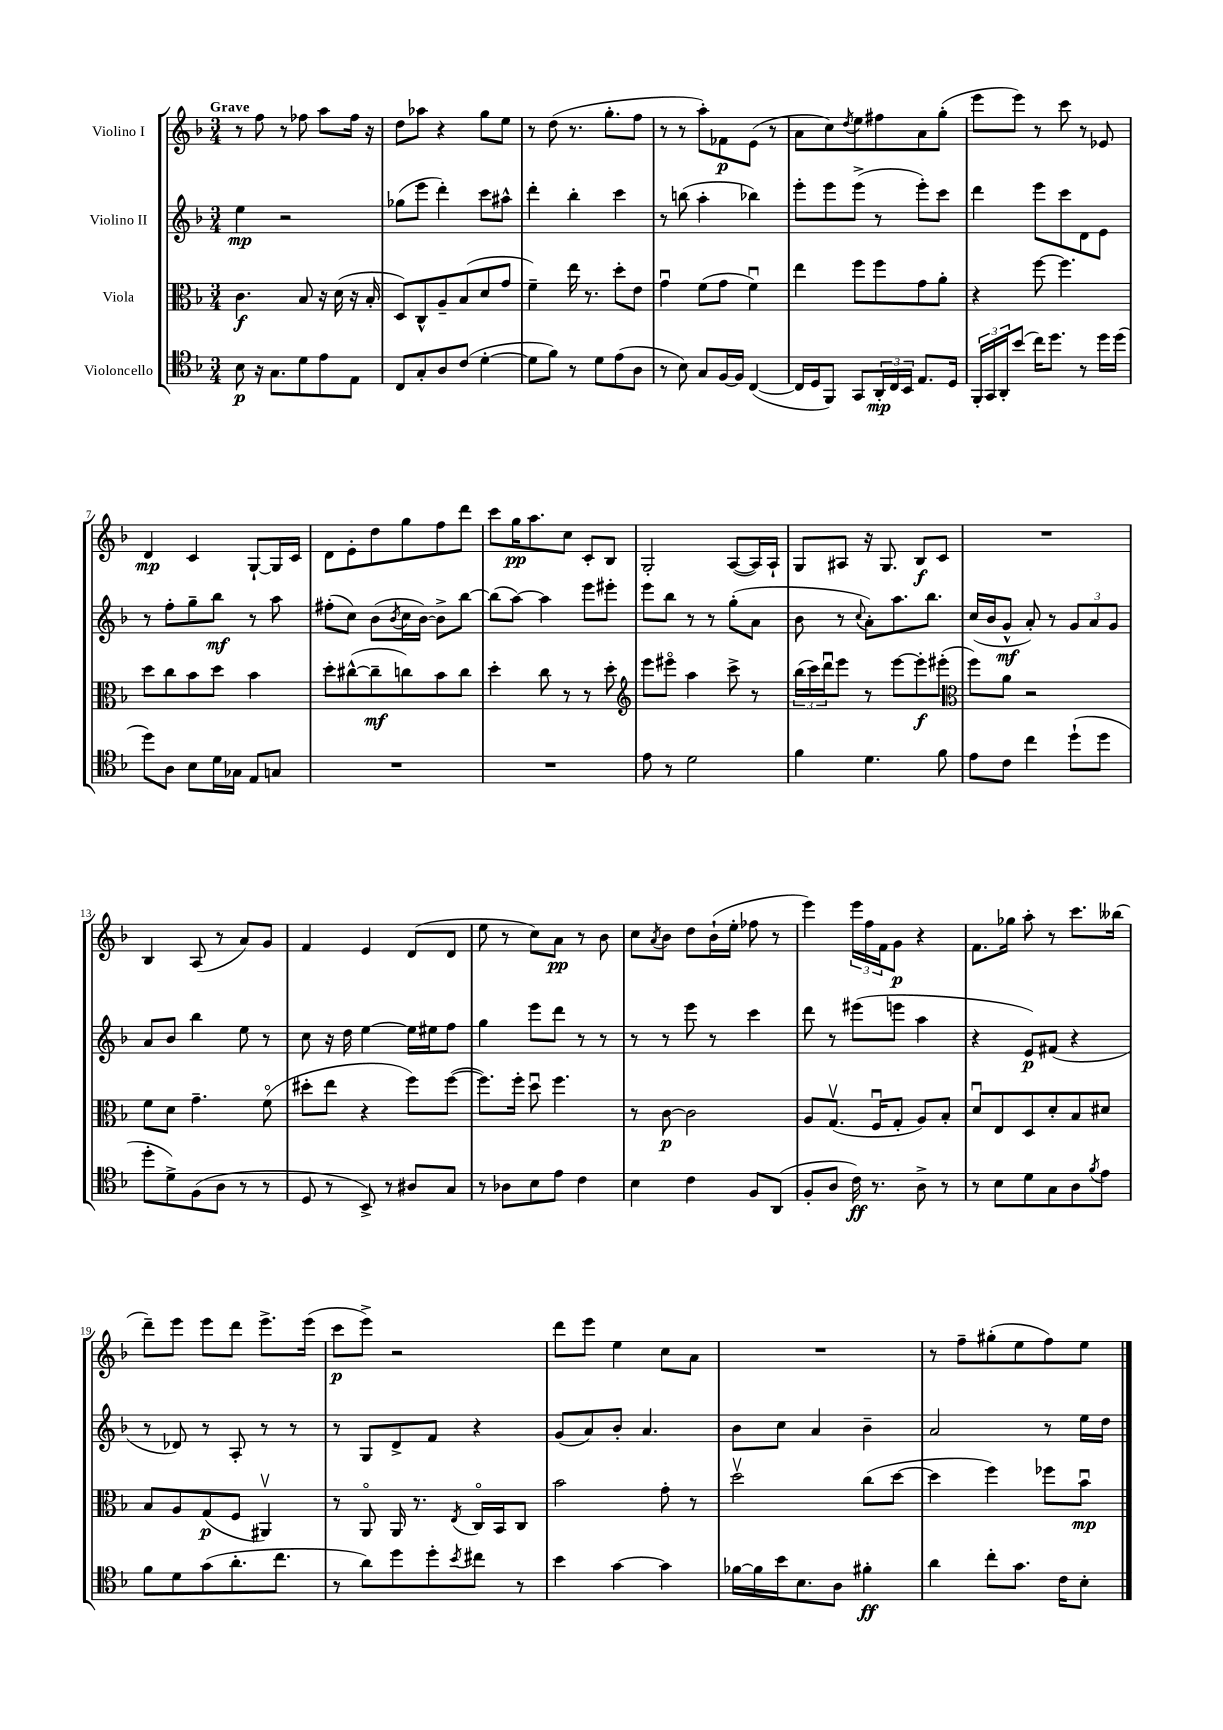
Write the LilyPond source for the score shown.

<<
\new StaffGroup <<
\new Staff = "s0" \with { instrumentName = "Violino I" } {
    \clef treble \key f \major \numericTimeSignature \time 3/4 \tempo "Grave"
    r8 f''8 r8 fes''8 a''8 fes''16 r16 |
    d''8 aes''8 r4 g''8 e''8 |
    r8 d''8( r8. g''8.-. f''8 |
    r8 r8 a''8-.) fes'8\p e'8( r8 |
    a'8 c''8) \acciaccatura { d''8 } e''8 fis''8 a'8 g''8-.( |
    e'''8 e'''8) r8 c'''8 r8 ees'8 |
    d'4\mp c'4 g8~-! g16 c'16 |
    d'8 e'8-. d''8 g''8 f''8 d'''8 |
    c'''8 g''16\pp a''8. c''8 c'8-. bes8 |
    g2-. a8~( a16) a16-! |
    g8 ais8 r16 g8. bes8\f c'8 |
    R2. |
    bes4 a8( r8 a'8) g'8 |
    f'4 e'4 d'8( d'8 |
    e''8 r8 c''8) a'8\pp r8 bes'8 |
    c''8 \acciaccatura { a'8 } bes'8 d''8 bes'16-!( e''16-. fes''8 r8 |
    e'''4) \tuplet 3/2 { e'''16 f''16 f'16 } g'8\p r4 |
    f'8. ges''16 a''8-. r8 c'''8. beses''16( |
    d'''8--) e'''8 e'''8 d'''8 e'''8.-> e'''16( |
    c'''8\p e'''8->) r2 |
    d'''8 e'''8 e''4 c''8 a'8 |
    R2. |
    r8 f''8-- gis''8-.( e''8 f''8) e''8 \bar "|." |
}
\new Staff = "s1" \with { instrumentName = "Violino II" } {
    \clef treble \key f \major \numericTimeSignature \time 3/4
    e''4\mp r2 |
    ges''8( e'''8 d'''4-.) c'''8 ais''8-^ |
    d'''4-. bes''4-. c'''4 |
    r8 b''8( a''4-. bes''4) |
    e'''8-. e'''8 e'''8->( r8 e'''8-.) c'''8 |
    d'''4 e'''8 c'''8 d'8 e'8 |
    r8 f''8-. g''8-- bes''8\mf r8 a''8 |
    fis''8-.( c''8) bes'8( \acciaccatura { bes'8 } c''16 bes'16~) bes'8-> bes''8~ |
    bes''8( a''8~) a''4 e'''8 eis'''8-. |
    e'''8 bes''8 r8 r8 g''8-.( a'8 |
    bes'8 r8 \appoggiatura { c''8 } a'8-.) a''8. bes''8. |
    c''16( bes'16 g'8-^\mf a'8-.) r8 \tuplet 3/2 { g'8 a'8 g'8 } |
    a'8 bes'8 bes''4 e''8 r8 |
    c''8 r16 d''16 e''4~ e''16 eis''16 f''8 |
    g''4 e'''8 d'''8 r8 r8 |
    r8 r8 e'''8 r8 c'''4 |
    d'''8 r8 eis'''8( e'''8 a''4 |
    r4 e'8\p) fis'8( r4 |
    r8 des'8) r8 a8-. r8 r8 |
    r8 g8 d'8-> f'8 r4 |
    g'8( a'8) bes'8-. a'4. |
    bes'8 c''8 a'4 bes'4-- |
    a'2 r8 e''16 d''16 \bar "|." |
}
\new Staff = "s2" \with { instrumentName = "Viola" } {
    \clef alto \key f \major \numericTimeSignature \time 3/4
    c'4.\f bes8 r16 d'16( r16 bes16-. |
    d8) c8-^ a8-- bes8( d'8 g'8 |
    f'4--) e''16 r8. d''8-. e'8 |
    g'4\downbow f'8( g'8 f'4\downbow) |
    e''4 f''8 f''8 g'8 a'8-. |
    r4 f''8~ f''4. |
    d''8 c''8 bes'8 d''8 bes'4 |
    d''8-. cis''8~-^( cis''8--\mf c''8) bes'8 c''8 |
    d''4-. c''8 r8 r8 d''8-. |
    \clef treble e'''8 eis'''8\flageolet a''4 c'''8-> r8 |
    \tuplet 3/2 { bes''16( c'''16) d'''16\downbow } e'''8 r8 e'''8~ e'''8-.\f eis'''8-.( |
    \clef alto f''8) a'8 r2 |
    f'8 d'8 g'4.-- f'8\flageolet( |
    dis''8-. e''8 r4 f''8) f''8~( |
    f''8.) f''16-. d''8\downbow f''4. |
    r8 c'8~\p c'2 |
    a8 g8.\upbow( f16\downbow g8-. a8) bes8-. |
    d'8\downbow e8 d8 d'8-. bes8 dis'8 |
    bes8 a8 g8\p( f8 ais,4\upbow) |
    r8 a,8\flageolet a,16 r8. \acciaccatura { e8 } c16\flageolet bes,16 c8 |
    bes'2 g'8-. r8 |
    d''2\upbow c''8( d''8~ |
    d''4 f''4) fes''8 bes'8\downbow\mp \bar "|." |
}
\new Staff = "s3" \with { instrumentName = "Violoncello" } {
    \clef tenor \key f \major \numericTimeSignature \time 3/4
    bes8\p r16 g8. d'8 e'8 e8 |
    c8 g8-. a8 c'8( d'4~-. |
    d'8 f'8) r8 d'8 e'8( a8 |
    r8 bes8) g8 f16~ f16 c4~( |
    c16 d16 f,8) g,8 \tuplet 3/2 { a,16-.\mp c16 bes,16 } e8. d16 |
    \tuplet 3/2 { f,16-. g,16 a,16-. } bes'8( c''16) d''8. r8 d''16 d''16( |
    d''8) a8 bes8 d'16 ges16 e8 g8 |
    R2. |
    R2. |
    e'8 r8 d'2 |
    f'4 d'4. f'8 |
    e'8 c'8 c''4 d''8-!( d''8 |
    d''8-. d'8->) f8( a8 r8 r8 |
    d8 r8 bes,8->) r8 ais8 g8 |
    r8 aes8 bes8 e'8 c'4 |
    bes4 c'4 f8 a,8( |
    f8-. a8 c'16\ff) r8. a8-> r8 |
    r8 bes8 d'8 g8 a8 \acciaccatura { f'8 } e'8 |
    f'8 d'8 g'8( a'8.-. c''8. |
    r8 a'8) d''8 d''8-. \acciaccatura { bes'8 } cis''8 r8 |
    bes'4 g'4~ g'4 |
    fes'16~ fes'16 bes'16 bes8. a8 fis'4-.\ff |
    a'4 c''8-. g'8. c'16 bes8-. \bar "|." |
}
>>
>>
